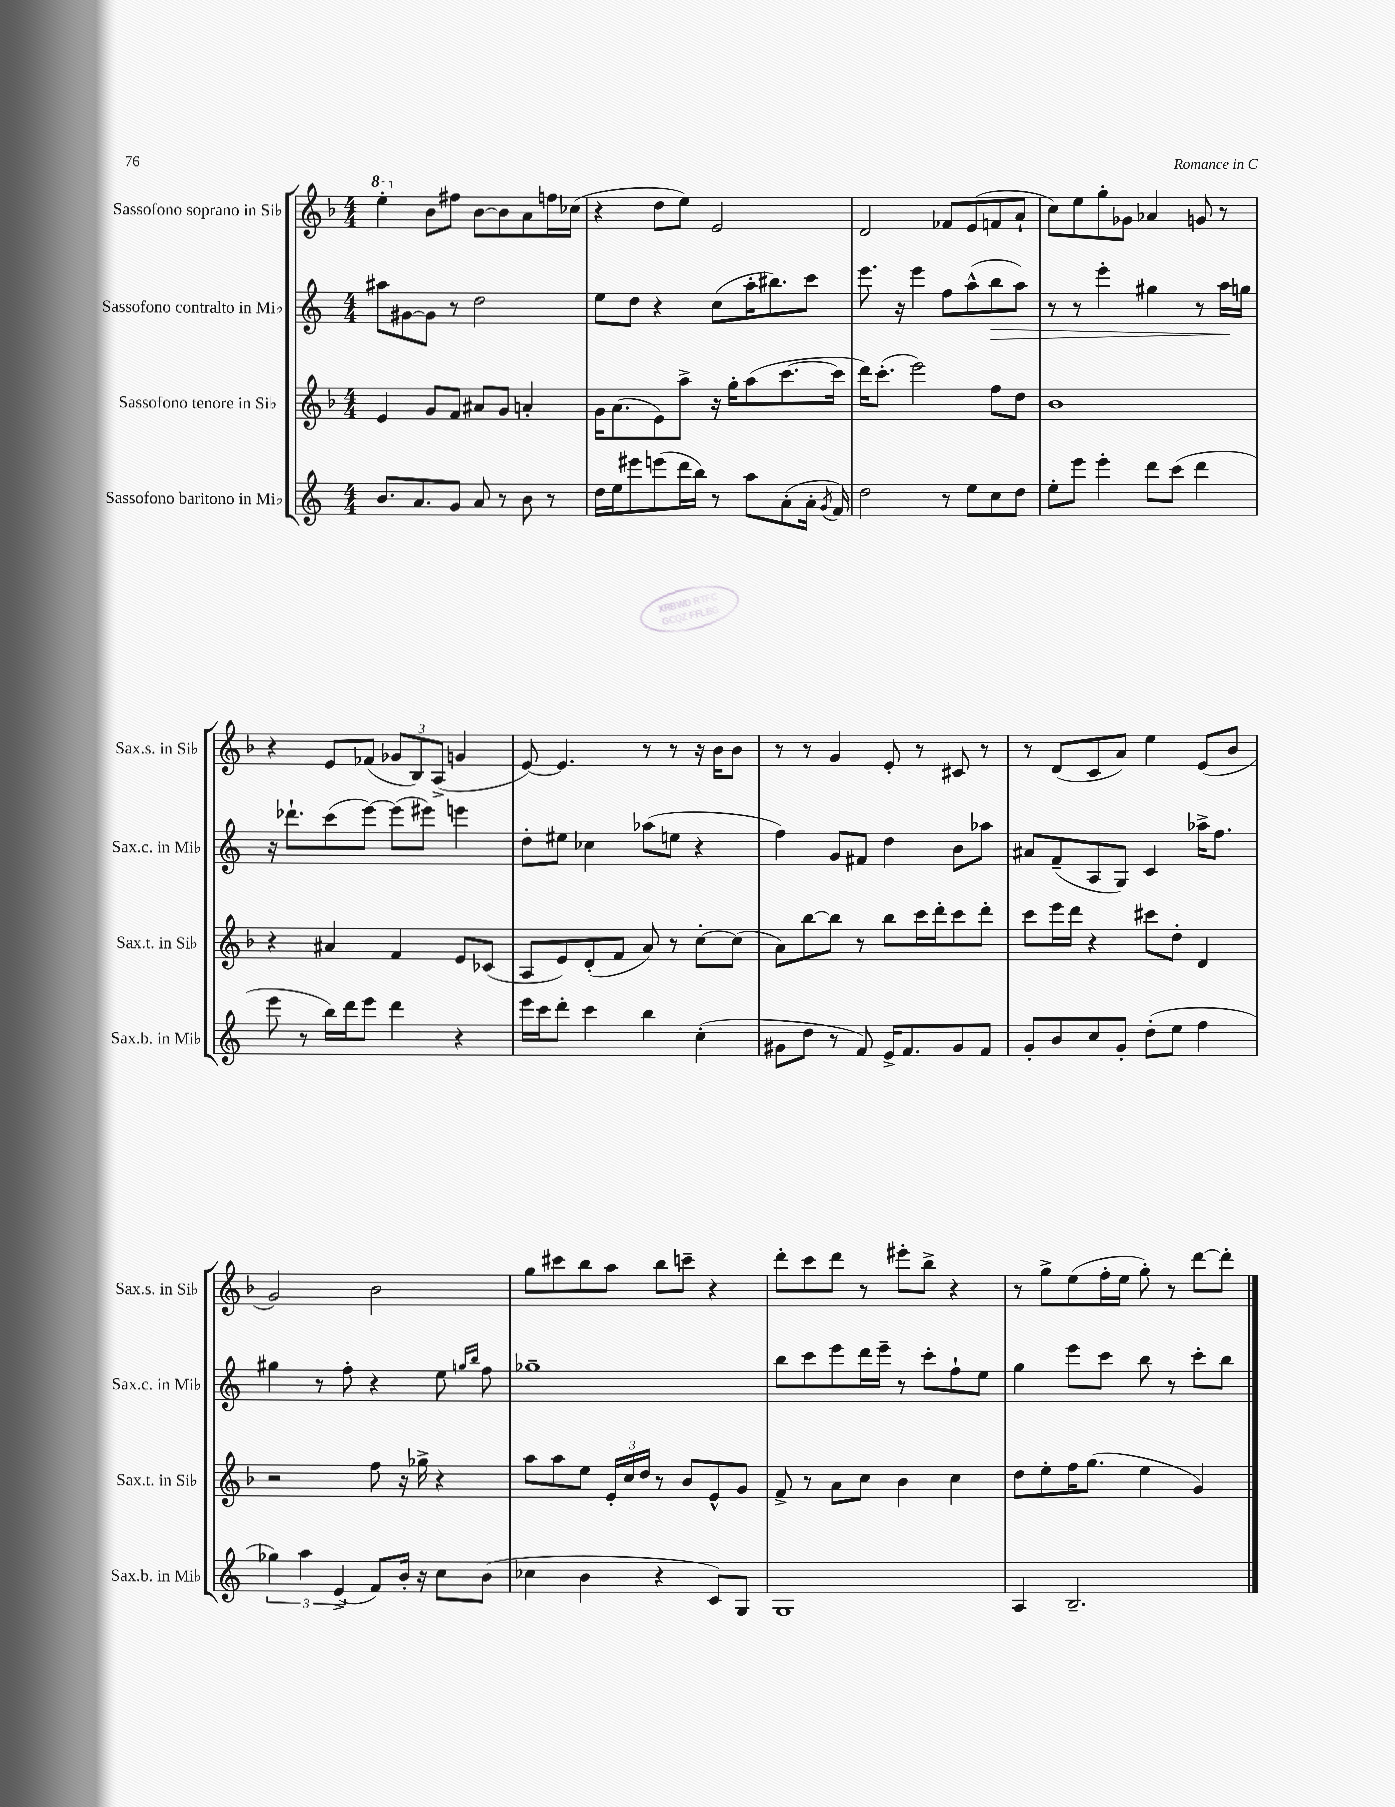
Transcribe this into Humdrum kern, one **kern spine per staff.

**kern	**kern	**kern	**kern
*staff4	*staff3	*staff2	*staff1
*clefG2	*clefG2	*clefG2	*clefG2
*k[]	*k[b-]	*k[]	*k[b-]
*M4/4	*M4/4	*M4/4	*M4/4
8.b	4e	8aa#	4eee'
.	.	[8g#	.
8.a	.	.	.
.	8g	8g#]	8b-
8g	8f	8r	8ff#
8a	8a#	2dd	[8b-
8r	8g	.	8b-]
8b	4a'	.	8a
8r	.	.	16ff
.	.	.	(16cc-
=	=	=	=
16dd	16g	8ee	4r
16ee	(8.a	.	.
8eee#	.	8dd	.
(8eee	8e)	4r	8dd
16ddd	8aa^	.	8ee)
16bb)	.	.	.
8r	16r	(8cc	2e
.	16gg'	.	.
8aa	(8aa	16aa'	.
.	.	8.bb#)	.
(8a'	[8.ccc	.	.
16a'	.	8ccc	.
8qg	.	.	.
16f)	16ccc]	.	.
=	=	=	=
2dd	16ddd)	8.eee	2d
.	(8.ccc'	.	.
.	.	16r	.
.	2eee)	4eee	.
8r	.	8ff	8f-
8ee	.	(8aa^^	(8e
8cc	8ff	8bb	8f
8dd	8dd	8aa)	8a`
=	=	=	=
8ee'	1b-	8r	8cc)
8eee	.	8r	8ee
4eee'	.	4eee'	8gg'
.	.	.	8g-
8ddd	.	4gg#	4a-
(8ccc	.	.	.
4ddd	.	8r	8g
.	.	16aa	8r
.	.	16gg	.
=	=	=	=
8eee	4r	16r	4r
.	.	8.ddd-`	.
8r	.	.	.
16bb)	4a#	(8ccc	8e
16ddd	.	.	.
8eee	.	[8eee)	(8f-
4ddd	4f	(8eee]	12g-
.	.	.	12B-)
.	.	8eee#)	.
.	.	.	(12A^
4r	8e	4eee	4g
.	(8c-	.	.
=	=	=	=
16eee	8A	8dd'	[8e)
16ccc	.	.	.
8ddd'	8e)	8ee#	4.e]
4ccc	(8d'	4cc-	.
.	8f	.	.
4bb	8a)	(8aa-	8r
.	8r	8ee	8r
(4cc'	[8cc'	4r	16r
.	.	.	16b-
.	(8cc]	.	8b-
=	=	=	=
8g#	8a)	4ff)	8r
8dd	[8bb-	.	8r
8r	8bb-]	8g	4g
8f)	8r	8f#	.
16e^	8bb-	4dd	8e'
8.f	.	.	.
.	16ccc	.	8r
.	16ddd'	.	.
8g#	8ccc	8b	8c#
8f	8ddd'	8aa-	8r
=	=	=	=
8g'	8ccc	8a#	8r
8b	16eee	(8f~	(8d
.	16ddd	.	.
8cc	4r	8A	8c
8g'	.	8G)	8a)
(8dd'	8ccc#	4c	4ee
8ee	8dd'	.	.
4ff	4d	16aa-^	(8e
.	.	8.ff	.
.	.	.	8b-
=	=	=	=
6gg-)	2r	4gg#	2g)
6aa	.	.	.
.	.	8r	.
(6e^	.	.	.
.	.	8ff'	.
8f)	8ff	4r	2b-
16b'	16r	.	.
16r	16gg-^	.	.
8cc	4r	8ee	.
.	.	16qqgg	.
.	.	16qqbb	.
(8b	.	8ff	.
=	=	=	=
4cc-	8aa	1gg-~	8gg
.	8aa	.	8ccc#
4b	8ee	.	8bb-
.	24e'	.	8aa
.	24cc	.	.
.	24dd	.	.
4r	8r	.	8bb-
.	8b-	.	8ccc~
8c)	8e^^	.	4r
8G	8g	.	.
=	=	=	=
1G	8f^	8bb	8ddd'
.	8r	8ccc	8ccc
.	8a	8eee	8ddd
.	8cc	16ddd	8r
.	.	16eee~	.
.	4b-	8r	8eee#'
.	.	8ccc'	8bb-^
.	4cc	8ff`	4r
.	.	8ee	.
=	=	=	=
4A	8dd	4gg	8r
.	8ee'	.	8gg^
2.B~	16ff	8eee	(8ee
.	(8.gg	.	.
.	.	8ccc	16ff'
.	.	.	16ee
.	4ee	8bb	8gg')
.	.	8r	8r
.	4g)	8ccc'	[8ddd
.	.	8bb	8ddd']
==	==	==	==
*-	*-	*-	*-
